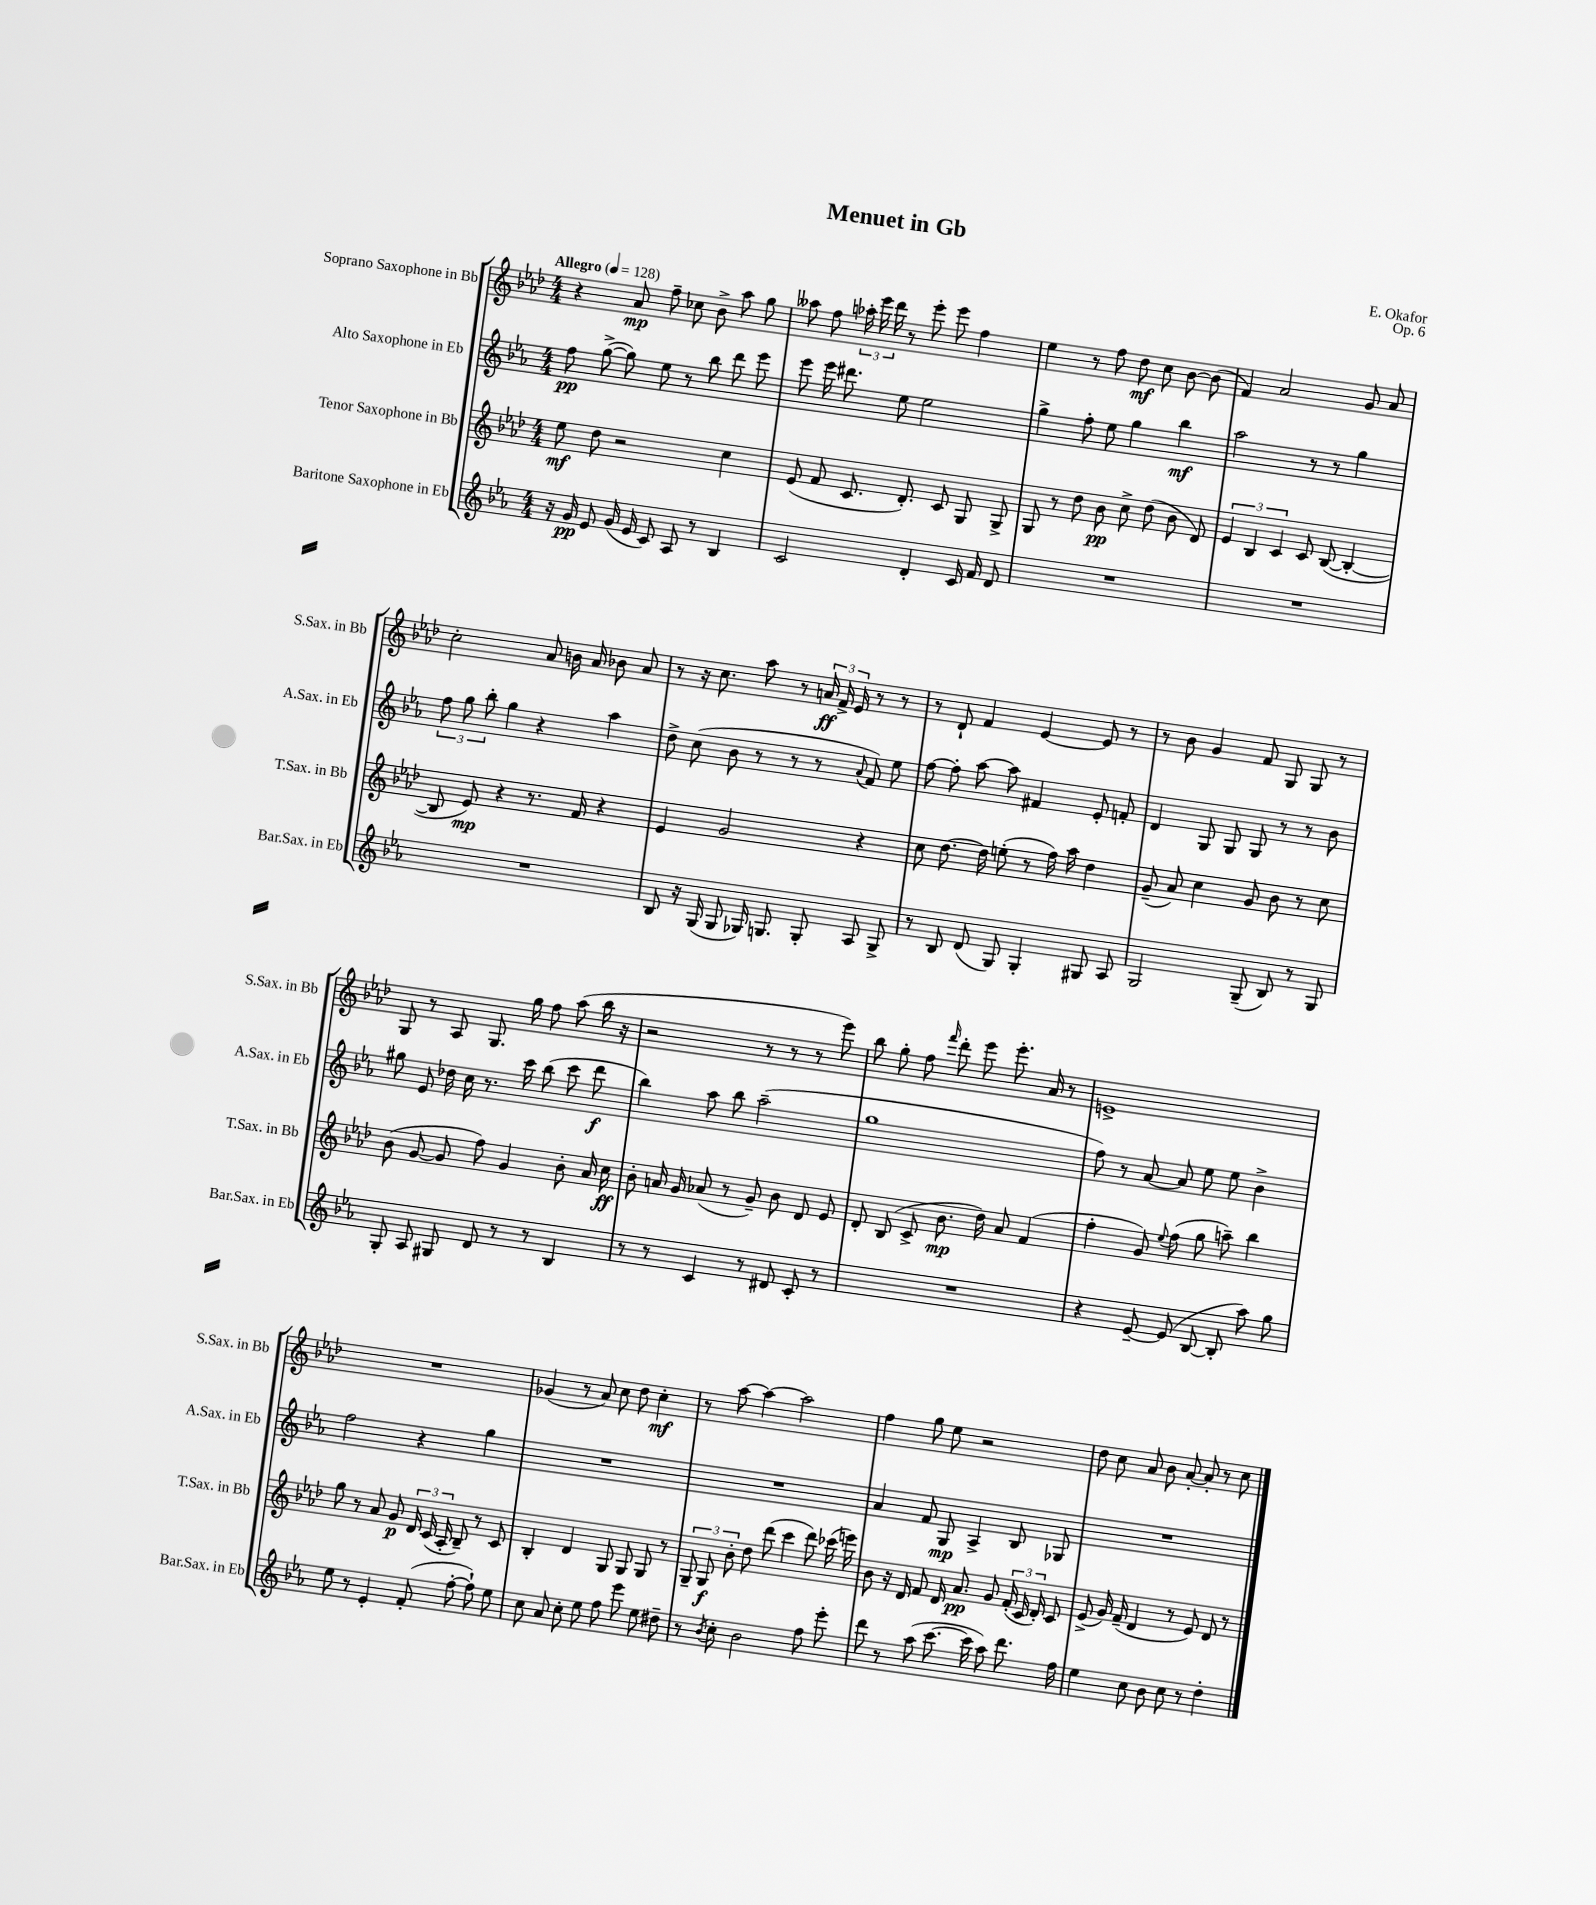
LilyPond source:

\header { title = "Menuet in Gb" composer = "E. Okafor" opus = "Op. 6" }
<<
\new StaffGroup <<
\new Staff = "s0" \with { instrumentName = "Soprano Saxophone in Bb" shortInstrumentName = "S.Sax. in Bb" } {
    \clef treble \key aes \major \numericTimeSignature \time 4/4 \tempo "Allegro" 4 = 128
    \autoBeamOff r4 aes'8\mp f''8-- ces''8 bes'8-> aes''8 g''8 |
    aeses''8 f''8 \tuplet 3/2 { aes''16-. ees'''16 des'''16 } r8 ees'''8-. ees'''8 f''4 |
    ees''4 r8 f''8 des''8\mf c''8 bes'8~ bes'8( |
    f'4) aes'2 g'8 aes'8 |
    c''2-. aes'8 b'16 aes'16 bes'8 aes'8 |
    r8 r16 c''8. aes''8 r8 \tuplet 3/2 { a'16\ff f'16-> ees'16 } r8 r8 |
    r8 des'8-! f'4 ees'4~ ees'8 r8 |
    r8 bes'8 g'4 f'8 g8 g8 r8 |
    g8 r8 aes8 g8. g''16 f''8 aes''8( bes''16 r16 |
    r2 r8 r8 r8 ees'''8) |
    bes''8 g''8-. f''8 \grace { f'''16 } des'''8-. ees'''8 ees'''8.-. aes'16 r8 |
    e'1-> |
    R1 |
    ges'4( r8 aes'8) c''8 des''8 c''4-.\mf |
    r8 aes''8~ aes''4~ aes''2 |
    f''4 g''8 ees''8 r2 |
    des''8 c''8 aes'8 bes'8 aes'8~-. aes'8-. r8 c''8 \bar "|." |
}
\new Staff = "s1" \with { instrumentName = "Alto Saxophone in Eb" shortInstrumentName = "A.Sax. in Eb" } {
    \clef treble \key ees \major \numericTimeSignature \time 4/4
    \autoBeamOff f''8\pp g''8~->( g''8) ees''8 r8 bes''8 d'''8 ees'''8 |
    ees'''8 ees'''16 dis'''8. ees''8 ees''2 |
    g''4-> f''8-. ees''8 g''4 bes''4\mf |
    aes''2 r8 r8 g''4 |
    \tuplet 3/2 { f''8 g''8 bes''8-. } g''4 r4 aes''4 |
    d''8-> c''8( bes'8 r8 r8 r8 \appoggiatura { aes'8 } f'8) ees''8 |
    f''8~ f''8-. aes''8~ aes''8 fis'4 ees'8-. f'8-. |
    d'4 g8 g8 g8 r8 r8 bes'8 |
    gis''8 ees'8 des''16 c''16 r8. c'''16 bes''8( c'''8 d'''8\f |
    bes''4) aes''8 bes''8 aes''2--( |
    g''1 |
    f''8) r8 aes'8~ aes'8 ees''8 ees''8 bes'4-> |
    f''2 r4 g''4 |
    R1 |
    R1 |
    aes'4 f'8 g8\mp aes4-> bes8 ges8 |
    R1 \bar "|." |
}
\new Staff = "s2" \with { instrumentName = "Tenor Saxophone in Bb" shortInstrumentName = "T.Sax. in Bb" } {
    \clef treble \key aes \major \numericTimeSignature \time 4/4
    \autoBeamOff ees''8\mf des''8 r2 c''4 |
    ees'8( f'8 c'8. des'8.-.) c'8 g8 g8-> |
    g8 r8 des''8 bes'8\pp c''8-> des''8( bes'8 des'8) |
    \tuplet 3/2 { ees'4 bes4 c'4 } c'8 bes8~( bes4~-. |
    bes8 ees'8\mp) r4 r8. f'16 r4 |
    ees'4 g'2 r4 |
    c''8 des''8.~ des''16 e''8-.( r8 f''16) aes''16 des''4 |
    g'8--( aes'8) c''4 g'8 bes'8 r8 c''8 |
    bes'8( g'8~ g'8 f''8) g'4 bes'8-. aes'16 c''16\ff |
    bes'8-. a'16 g'16 aes'8( r8 g'8--) bes'8 des'8 ees'8 |
    des'8-. bes8( c'8-> bes'8.\mp des''16) aes'8 f'4( |
    f''4-. g'8) \appoggiatura { ees''8 } f''8( g''8 a''8--) bes''4 |
    g''8 r8 aes'8 g'8\p \tuplet 3/2 { des'16 c'16( aes16-. } bes8--) r8 c'8 |
    bes4-. des'4 g8 g8 g8 r8 |
    \tuplet 3/2 { g8-- g8\f bes'8-. } des''8 des'''8( c'''4 des'''8) ces'''16( e'''16) |
    bes'8 r16 des'16 f'8 des'16 aes'8.\pp g'8 \tuplet 3/2 { f'16-.( c'16 des'16-.) } c'8 |
    ees'8->( g'16) f'16--( des'4 r8 ees'8) des'8 r8 \bar "|." |
}
\new Staff = "s3" \with { instrumentName = "Baritone Saxophone in Eb" shortInstrumentName = "Bar.Sax. in Eb" } {
    \clef treble \key ees \major \numericTimeSignature \time 4/4
    \autoBeamOff r16 g'16\pp ees'8 g'16( ees'16 c'8) aes8 r8 bes4 |
    c'2 d'4-. c'16 f'16 d'8 |
    R1 |
    R1 |
    R1 |
    bes8 r16 g16( g8 ges16) g8. g8-. aes8 g8-> |
    r8 bes8 d'8( g8) g4-. gis8 aes8 |
    g2 g8--( bes8) r8 g8 |
    g8-. aes8 gis8 d'8 r8 r8 bes4 |
    r8 r8 c'4 r8 dis'8 c'8-. r8 |
    R1 |
    r4 ees'8~-- ees'8( bes8~ bes8-. aes''8) g''8 |
    ees''8 r8 ees'4-. f'8-.( f''8~-. f''8-!) ees''8 |
    c''8 aes'8 c''8-. ees''8 f''8 ees'''8 ees''8 dis''8-- |
    r8 \acciaccatura { bes'8 } c''8-. bes'2 f''8 ees'''8-. |
    d'''8 r8 aes''8( c'''8.~ c'''16 aes''8) d'''8. f''16 |
    ees''4 c''8 bes'8 c''8 r8 d''4-. \bar "|." |
}
>>
>>
\layout { \context { \Score \remove "Bar_number_engraver" } }
